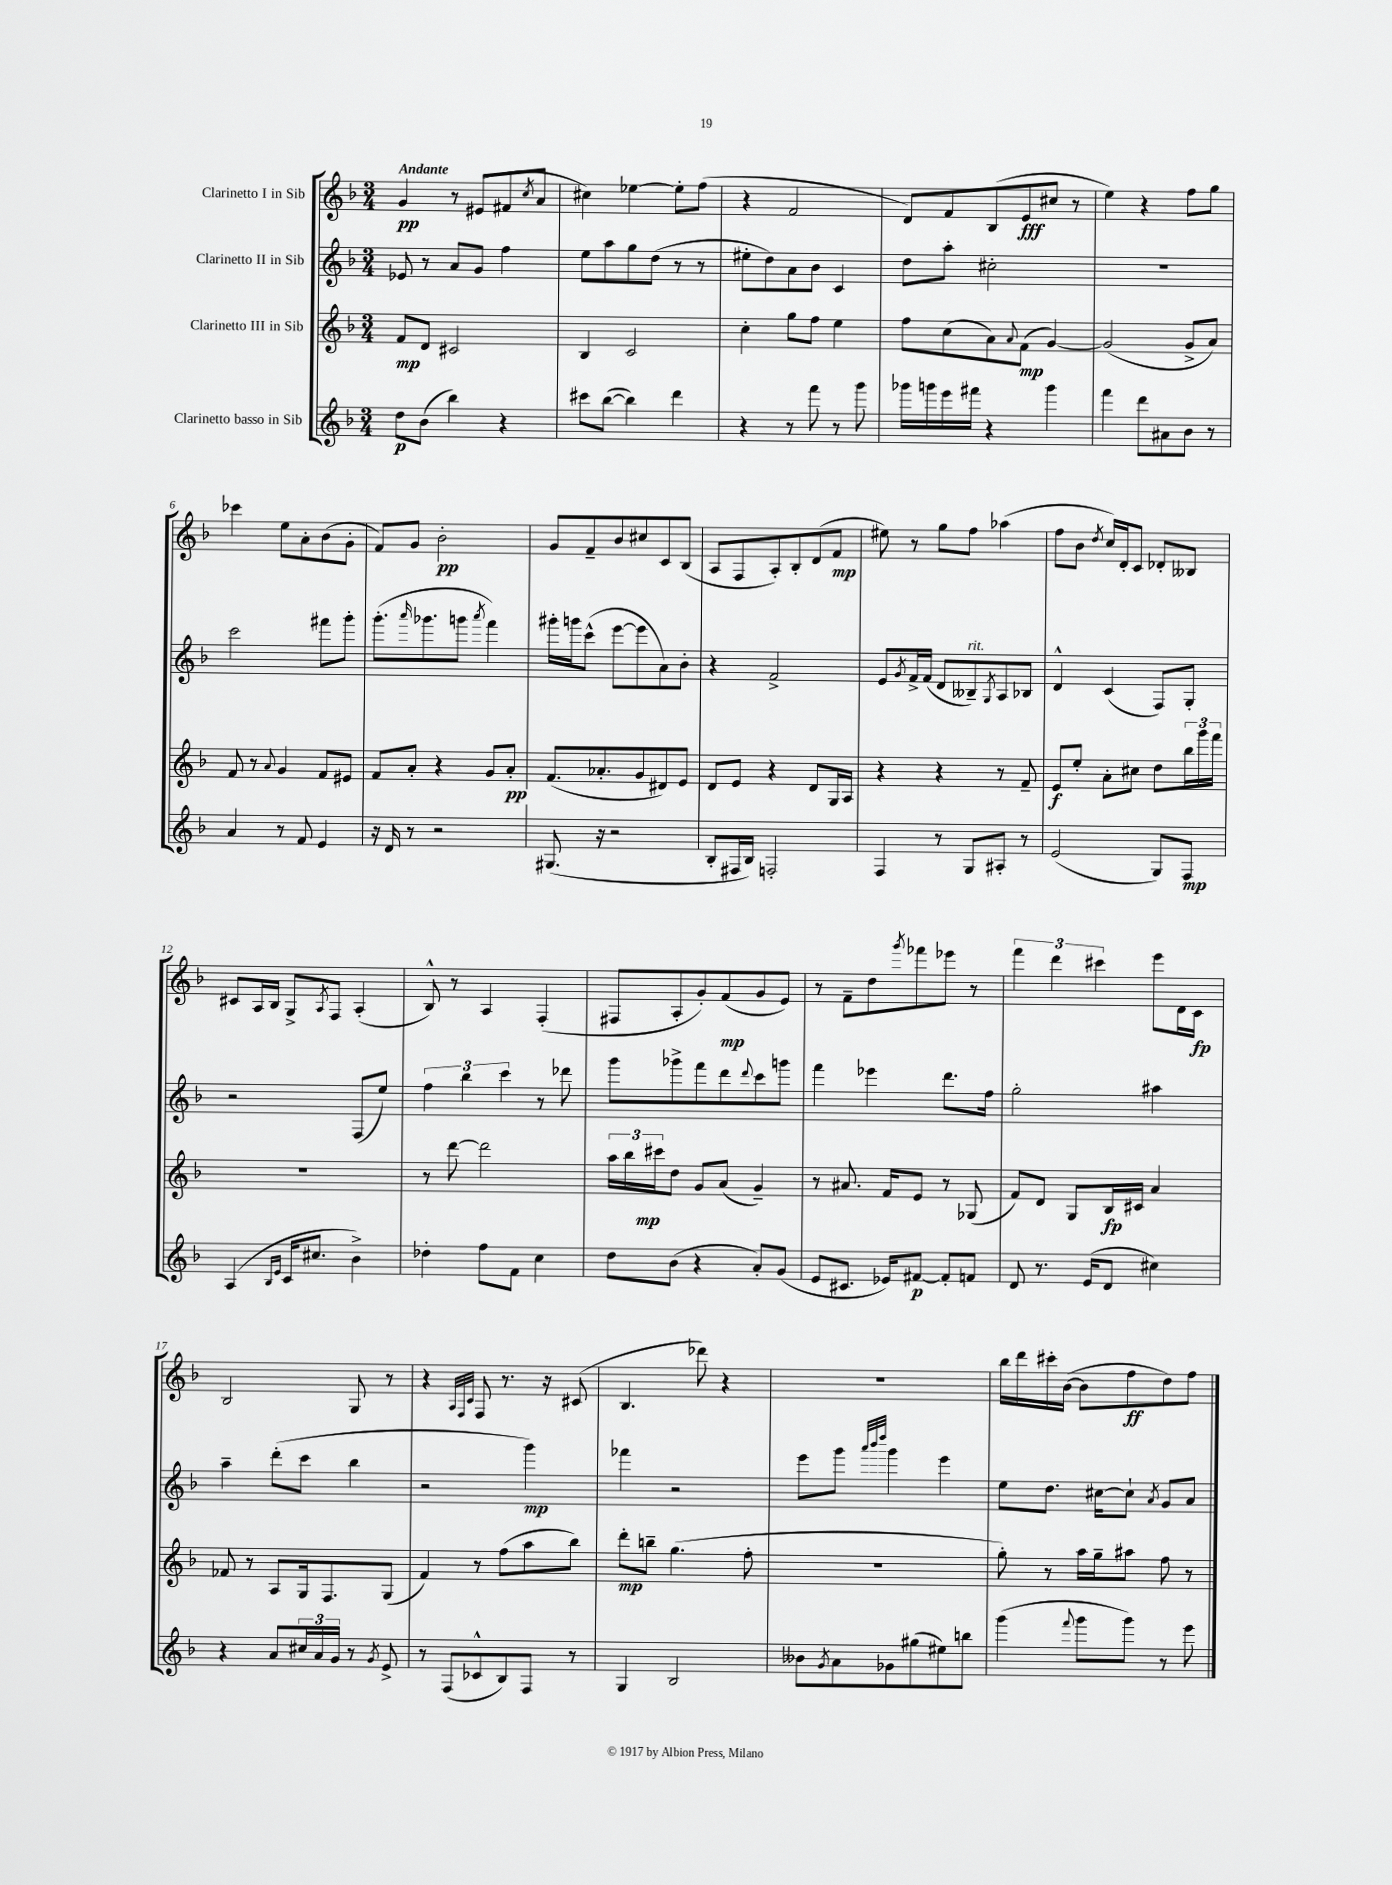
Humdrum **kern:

**kern	**kern	**kern	**kern
*staff4	*staff3	*staff2	*staff1
*clefG2	*clefG2	*clefG2	*clefG2
*k[b-]	*k[b-]	*k[b-]	*k[b-]
*M3/4	*M3/4	*M3/4	*M3/4
8dd	8f	8e-	4g
(8b-	8d	8r	.
4bb-)	2c#	8a	8r
.	.	8g	(8e#
4r	.	4ff	8f#
.	.	.	8qcc
.	.	.	8a
=	=	=	=
8ccc#	4B-	8ee	4cc#)
([8bb-	.	8aa	.
4bb-])	2c	8gg	[4ee-
.	.	(8dd	.
4ddd	.	8r	8ee-']
.	.	8r	(8ff
=	=	=	=
4r	4cc'	8ee#'	4r
.	.	8dd)	.
8r	8gg	8a	2f
8fff	8ff	8b-	.
8r	4ee	4c	.
8ggg	.	.	.
=	=	=	=
16ggg-	8ff	8dd	8d)
16ggg	.	.	.
16eee	(8cc	8aa'	8f
16fff#	.	.	.
4r	8a)	2cc#'	(8B-
.	8qqa	.	.
.	(8f	.	8e
4ggg	[4g)	.	8cc#
.	.	.	8r
=	=	=	=
4fff	(2g]	2.r	4ee)
8ddd	.	.	4r
8a#	.	.	.
8b-	8g^	.	8ff
8r	8a)	.	8gg
=	=	=	=
4a	8f	2ccc	4ccc-
.	8r	.	.
.	8qqa	.	.
8r	4g	.	8ee
8f	.	.	8a'
4e	8f	8fff#	(8b-
.	8e#	8ggg'	8g'
=	=	=	=
16r	8f	(8.ggg'	8f)
16d	.	.	.
8r	8a'	.	8g
.	.	16qqaaa	.
.	.	8.ggg-	.
2r	4r	.	2b-'
.	.	8ggg	.
.	.	8qaaa	.
.	8g	4fff)	.
.	8a'	.	.
=	=	=	=
(8.G#	(8.f	16ggg#'	8g
.	.	16ggg	.
.	.	(8ccc^^	8f~
16r	8.a-'	.	.
2r	.	[8eee	8b-
.	8g	8eee]	8cc#
.	8d#)	8a)	8c
.	8e	8b-'	(8B-
=	=	=	=
8B-'	8d	4r	8A
16F#	8e	.	8F
16B-)	.	.	.
2F'	4r	2f^	8A')
.	.	.	8B-'
.	8d	.	(8d
.	16G	.	8f
.	16A	.	.
=	=	=	=
4F	4r	8e	8ee#)
.	.	8qg	.
.	.	16f^	8r
.	.	(16f	.
8r	4r	8d	8gg
8G	.	8B--~)	8ff
.	.	8qG	.
8A#'	8r	8A	(4aa-
8r	8f~	8B-	.
=	=	=	=
(2e	8e	4d^^	8ff
.	8ee'	.	8b-
.	.	.	8qdd
.	8a'	(4c	16cc)
.	.	.	16d'
.	8cc#	.	8c
8G)	8dd	8F)	8d-'
8F	24bb-	8G'	8B--
.	24ggg	.	.
.	24fff	.	.
=	=	=	=
(4A	2.r	2r	8c#
.	.	.	16A
.	.	.	16B-
16qqB-	.	.	.
16qqe	.	.	.
16c	.	.	8G^
8.cc#	.	.	.
.	.	.	8qA
.	.	.	8F
4b-^)	.	(8F	(4A'
.	.	8ee)	.
=	=	=	=
4dd-'	8r	6ff	8B-^^)
.	[8ddd	.	8r
.	.	6bb-	.
8ff	2ddd]	.	4A
.	.	6ccc	.
8f	.	.	.
4cc	.	8r	(4F'
.	.	8ddd-	.
=	=	=	=
8dd	24aa	8ggg	8F#
.	24bb-	.	.
.	24ccc#	.	.
(8b-	8dd	8ggg-^	8A'
4r	8g	8fff	8g')
.	(8a	8ddd	(8f
.	.	8qqddd	.
8a')	4g~)	8ccc	8g
(8g	.	8ggg	8e)
=	=	=	=
8e	8r	4fff	8r
8.c#	8.a#	.	8f~
.	.	4eee-	8dd
16e-)	16f	.	.
.	.	.	8qggg
[8f#	8e	.	8fff-
8f#']	8r	8.ddd	8eee-
8f	(8G-	.	8r
.	.	16ff	.
=	=	=	=
8d	8f)	2gg'	6fff
8.r	8d	.	.
.	.	.	6ddd
.	8G	.	.
(16e	.	.	.
.	.	.	6ccc#
8d	16B-	.	.
.	16c#	.	.
4cc#)	4a	4aa#	8eee
.	.	.	16d
.	.	.	16c
=	=	=	=
4r	8f-	4aa~	2B-
.	8r	.	.
8a	8A	(8ddd'	.
24cc#	16G	8ccc	.
24a	.	.	.
.	8.F	.	.
24g	.	.	.
8r	.	4bb-	8G
8qg	.	.	.
8e^	(8G	.	8r
=	=	=	=
8r	4f)	2r	4r
(8F	.	.	.
.	.	.	32qqA
.	.	.	32qqF
.	.	.	32qqc
8c-^^	8r	.	8F
8B-)	(8ff	.	8.r
8F	8aa	4ggg)	.
.	.	.	16r
8r	8bb-)	.	(8c#
=	=	=	=
4G	8ddd'	4fff-	4.B-
.	8bb~	.	.
2B-	(4.gg	2r	.
.	.	.	8ddd-)
.	.	.	4r
.	8ff'	.	.
=	=	=	=
8b--	2.r	8eee	2.r
8qg	.	.	.
8a	.	8ggg	.
.	.	32qqaaa	.
.	.	32qqbbb-	.
.	.	32qqdddd	.
8g-	.	4ggg	.
(8gg#	.	.	.
8ee#)	.	4eee	.
8bb	.	.	.
=	=	=	=
(4ggg	8gg')	8ee	16bb-
.	.	.	16ddd
.	8r	8.dd	16ccc#'
.	.	.	([16b-
8qqfff	.	.	.
8ggg	16aa	.	8b-]
.	16gg~	[16cc#	.
8ggg)	8aa#	8cc#`]	8ff
.	.	8qa	.
8r	8ff	8g	8dd)
8eee	8r	8a	8ff
==	==	==	==
*-	*-	*-	*-
